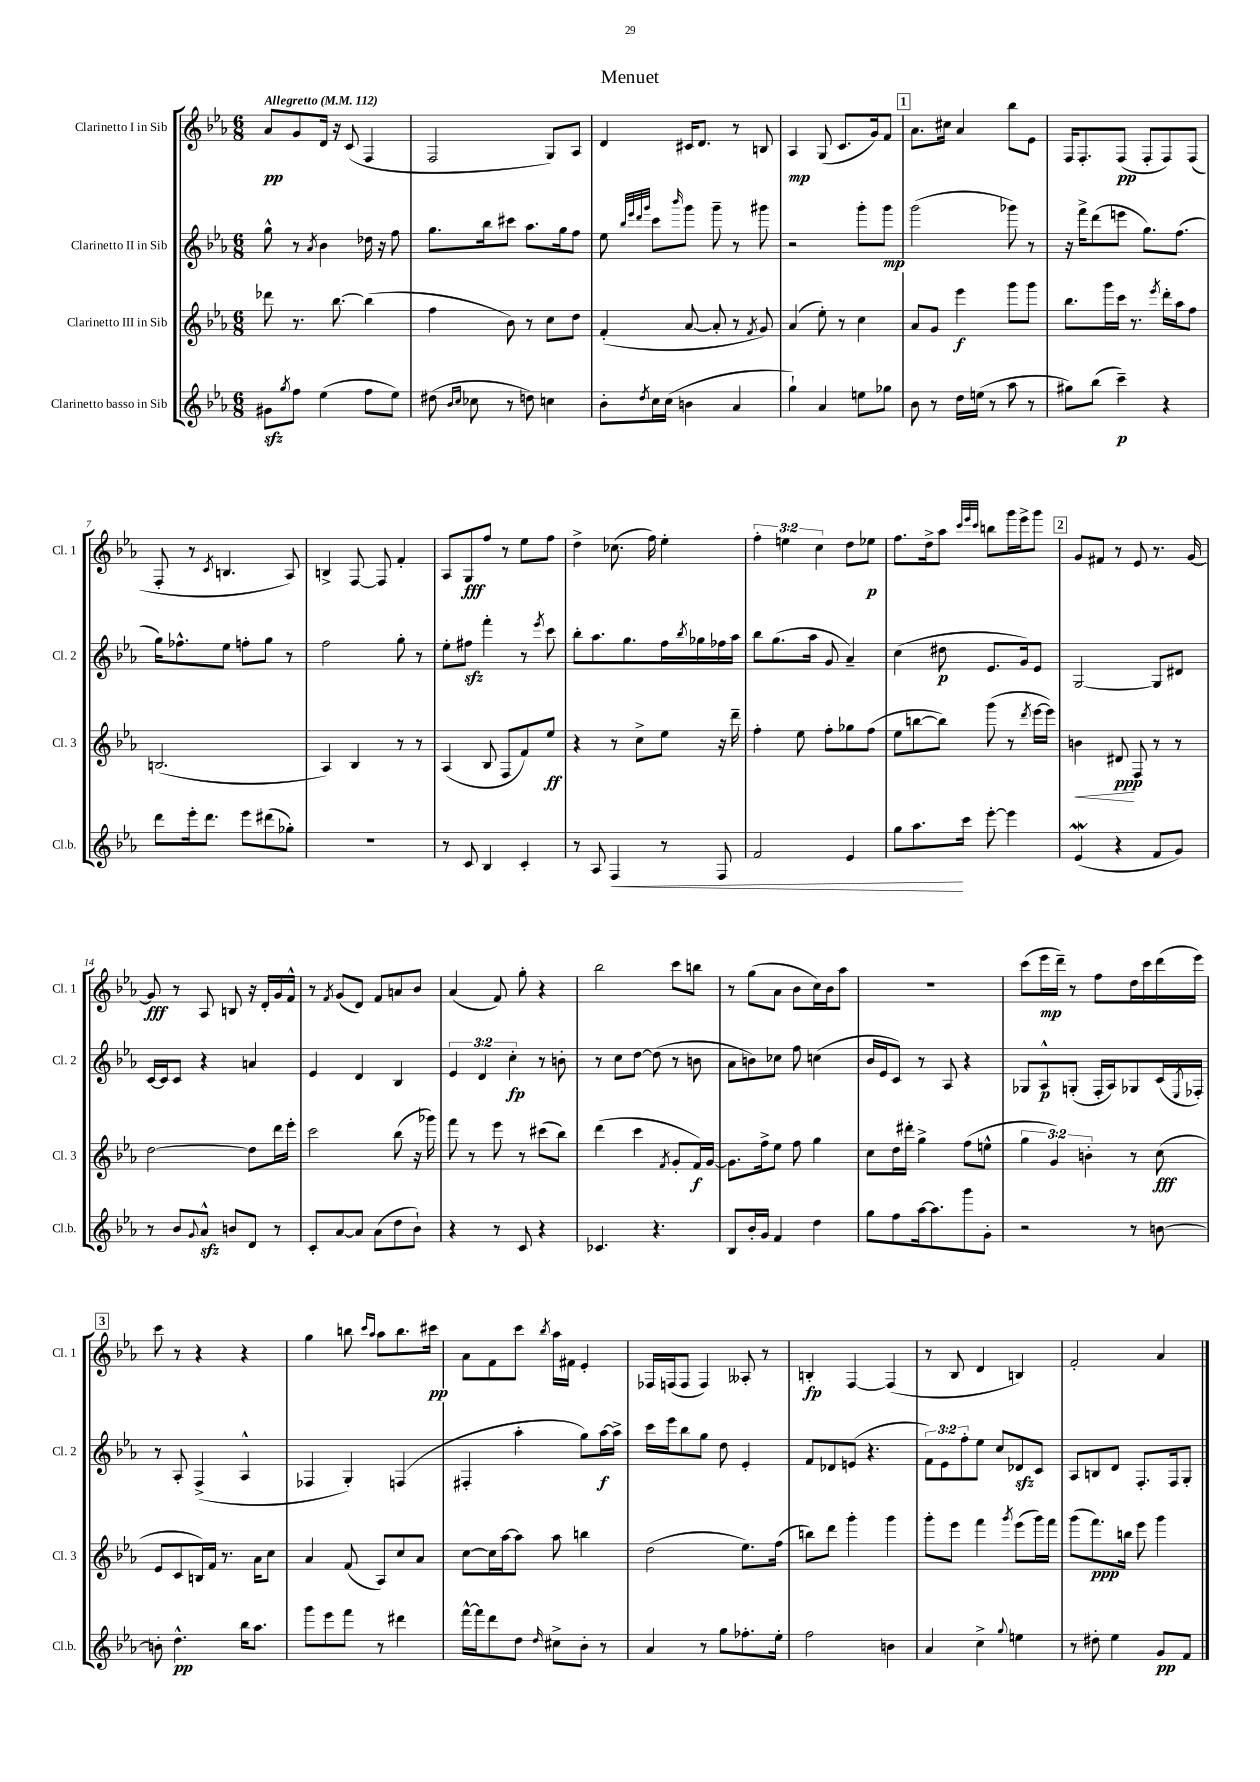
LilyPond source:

\header { title = "Menuet" }
<<
\new StaffGroup <<
\new Staff = "s0" \with { instrumentName = "Clarinetto I in Sib" shortInstrumentName = "Cl. 1" } {
    \clef treble \key ees \major \numericTimeSignature \time 6/8 \override Staff.TupletNumber.text = #tuplet-number::calc-fraction-text \tempo "Allegretto" 4 = 112
    aes'8\pp g'8 d'16 r16 c'8( f4 |
    f2 g8) aes8 |
    d'4 cis'16 d'8. r8 b8 |
    aes4\mp g8( c'8. g'16) f'8 |
    \mark \markup { \box "1" } aes'8. cis''16 aes'4 bes''8 ees'8 |
    f16 f8.-. f8\pp( f8-. f8) f8( |
    f8-. r8 \acciaccatura { c'8 } b4. aes8) |
    b4-> f8~ f8 f'4-. |
    aes8 g8\fff f''8 r8 ees''8 f''8 |
    d''4-> ces''8.( f''16) ees''4-. |
    \tuplet 3/2 { f''4-. e''4 c''4 } d''8 ees''8\p |
    f''8. d''16-> aes''8 \grace { c'''32 ees'''32 c'''32 } b''8 g'''16 ees'''16-> g'''8 |
    \mark \markup { \box "2" } g'8 fis'8 r8 ees'8 r8. g'16~ |
    g'8\fff r8 aes8 b8 r16 d'16-. g'16 f'16-^ |
    r8 \acciaccatura { f'8 } g'8( d'8) f'8 a'8 bes'8 |
    aes'4( f'8) g''8-. r4 |
    bes''2 c'''8 b''8 |
    r8 g''8( aes'8 bes'8 c''16) bes'16 aes''8 |
    R2. |
    c'''8( ees'''16\mp d'''16--) r8 f''8 d''16 c'''16 d'''16( ees'''16) |
    \mark \markup { \box "3" } c'''8 r8 r4 r4 |
    g''4 b''8 \grace { c'''16 aes''16 } aes''8 b''8. cis'''16\pp |
    aes'8 f'8 c'''8 \acciaccatura { bes''8 } aes''16 fis'16 ees'4-. |
    fes16 f16( f8 f4) aeses8-. r8 |
    b4-.\fp f4~ f4( |
    r8 bes8 d'4 b4) |
    f'2-. aes'4 \bar "|." |
}
\new Staff = "s1" \with { instrumentName = "Clarinetto II in Sib" shortInstrumentName = "Cl. 2" } {
    \clef treble \key ees \major \numericTimeSignature \time 6/8 \override Staff.TupletNumber.text = #tuplet-number::calc-fraction-text
    g''8-^ r8 \acciaccatura { aes'8 } bes'4 des''16 r16 f''8 |
    g''8. bes''16 cis'''8 aes''8. g''16 f''8 |
    ees''8 \grace { bes''32 ees'''32 d'''32 g'''32 } c'''8 \grace { bes'''16 } g'''8 g'''8-- r8 gis'''8 |
    r2 g'''8-. g'''8\mp |
    \mark \markup { \box "1" } g'''2( ges'''8) r8 |
    r16 f'''16-> d'''8( e'''8 g''8.) f''8.( |
    g''16) fes''8.-^ ees''8 f''8-. g''8 r8 |
    f''2 g''8-. r8 |
    ees''8-. fis''8\sfz f'''4-. r8 \acciaccatura { ees'''8 } c'''8 |
    bes''8-. aes''8. g''8. f''16 \acciaccatura { bes''8 } ges''16 fes''16 aes''16 |
    bes''8 g''8.( aes''16 g'8 aes'4--) |
    c''4( dis''8\p ees'8. g'16) ees'8 |
    \mark \markup { \box "2" } g2~ g8 dis'8 |
    c'16~ c'16 c'8 r4 a'4 |
    ees'4 d'4 bes4 |
    \tuplet 3/2 { ees'4 d'4 c''4-.\fp } r8 b'8-. |
    r8 c''8 d''8~ d''8( r8 b'8 |
    aes'8 b'8) ces''8 f''8 c''4( |
    bes'16 ees'16 c'8) r8 aes8 r4 |
    ges8 aes8-^\p g8-.( f16-. aes16) ges8 c'16( \acciaccatura { ees8 } fes16-.) |
    \mark \markup { \box "3" } r8 aes8-. f4->( aes4-^ |
    fes4 g4-.) f4( |
    fis4-. aes''4-. g''8) aes''16~\f aes''16-> |
    c'''16 ees'''16 bes''8 g''8 d''8 ees'4-. |
    f'8 des'8 e'8( r4. |
    \tuplet 3/2 { f'8) ees'8 f''8-. } ees''8 c''8 des'8\sfz c'8 |
    aes8 b8 d'8 f8.-. f16 g8-. \bar "|." |
}
\new Staff = "s2" \with { instrumentName = "Clarinetto III in Sib" shortInstrumentName = "Cl. 3" } {
    \clef treble \key ees \major \numericTimeSignature \time 6/8 \override Staff.TupletNumber.text = #tuplet-number::calc-fraction-text
    des'''8 r8. bes''8.~ bes''4( |
    f''4 bes'8) r8 c''8 d''8 |
    f'4-.( aes'8~ aes'8-. r8 \acciaccatura { f'8 } g'8) |
    aes'4( ees''8-.) r8 c''4 |
    \mark \markup { \box "1" } aes'8 g'8 ees'''4\f g'''8 g'''8 |
    bes''8. g'''16 c'''16 r8. \acciaccatura { ees'''8 } d'''16-. aes''16 f''8 |
    b2.( |
    aes4) bes4 r8 r8 |
    aes4( bes8 f8 f'8) ees''8\ff |
    r4 r8 c''8-> ees''8 r16 d'''16-- |
    f''4-. ees''8 f''8-. ges''8 f''8( |
    ees''8 b''8~ b''8) g'''8( r8 \acciaccatura { d'''8 } ees'''16~ ees'''16) |
    \mark \markup { \box "2" } b'4\< dis'8\ppp\! f8 r8 r8 |
    d''2~ d''8 d'''16 ees'''16-. |
    c'''2 bes''8( r16 ges'''16) |
    f'''8 r8 ees'''8 r8 cis'''8( bes''8) |
    d'''4( c'''4 \acciaccatura { f'8 } g'8-. f'16\f) g'16~ |
    g'8. f''16-> ees''8 f''8 g''4 |
    c''8 d''16 dis'''16-. g''4-> f''8( e''8-^ |
    \tuplet 3/2 { g''4 g'4) b'4-. } r8 c''8\fff( |
    \mark \markup { \box "3" } ees'8 c'8 b16) f'16 r8. aes'16 c''8 |
    aes'4 f'8( aes8) c''8 aes'8 |
    c''8~ c''16 aes''16~ aes''8 aes''8 b''4 |
    d''2( ees''8.) f''16( |
    b''8) d'''8 g'''4-. g'''4 |
    g'''8-. ees'''8 f'''4 \acciaccatura { g'''8 } ees'''8( g'''16) f'''16 |
    g'''8( f'''8.\ppp) b''16 ees'''8 g'''4 \bar "|." |
}
\new Staff = "s3" \with { instrumentName = "Clarinetto basso in Sib" shortInstrumentName = "Cl.b." } {
    \clef treble \key ees \major \numericTimeSignature \time 6/8
    gis'8\sfz \acciaccatura { g''8 } f''8 ees''4( f''8 ees''8) |
    dis''8( \grace { bes'16 c''16 } ces''8 r8 d''8) c''4 |
    bes'8-. \acciaccatura { d''8 } c''16 c''16( b'4 aes'4 |
    g''4-!) aes'4 e''8 ges''8 |
    \mark \markup { \box "1" } bes'8 r8 d''16 e''16( r8 aes''8 r8 |
    gis''8) bes''8( c'''4--\p) r4 |
    d'''8 ees'''16-. d'''8. ees'''8 dis'''8( ges''8-.) |
    R2. |
    r8 c'8 bes4 c'4-. |
    r8 aes8 f4\< r8 f8 |
    f'2 ees'4 |
    g''8 aes''8.\! c'''16 ees'''8~-. ees'''4 |
    \mark \markup { \box "2" } ees'4\mordent( r4 f'8 g'8) |
    r8 bes'8 \appoggiatura { g'8 } aes'8-^\sfz b'8 d'8 r8 |
    c'8-. aes'8~ aes'8 aes'8( d''8 bes'8-!) |
    r4 r8 c'8 r4 |
    ces'4. r4. |
    bes8 bes'16-. g'16 f'4 d''4 |
    g''8 f''8 aes''16~ aes''8. g'''8 g'8-. |
    r2 r8 b'8~ |
    \mark \markup { \box "3" } b'8-. d''4.-^\pp bes''16 aes''8. |
    g'''8 ees'''8 f'''8 r8 dis'''4 |
    f'''16~-^ f'''16 d'''8 d''8 \grace { d''16 } cis''8-> bes'8-. r8 |
    aes'4 r8 g''8 fes''8.-. ees''16-. |
    f''2 b'4 |
    aes'4 c''4-> \appoggiatura { g''8 } e''4 |
    r8 dis''8-. ees''4 g'8\pp f'8 \bar "|." |
}
>>
>>
